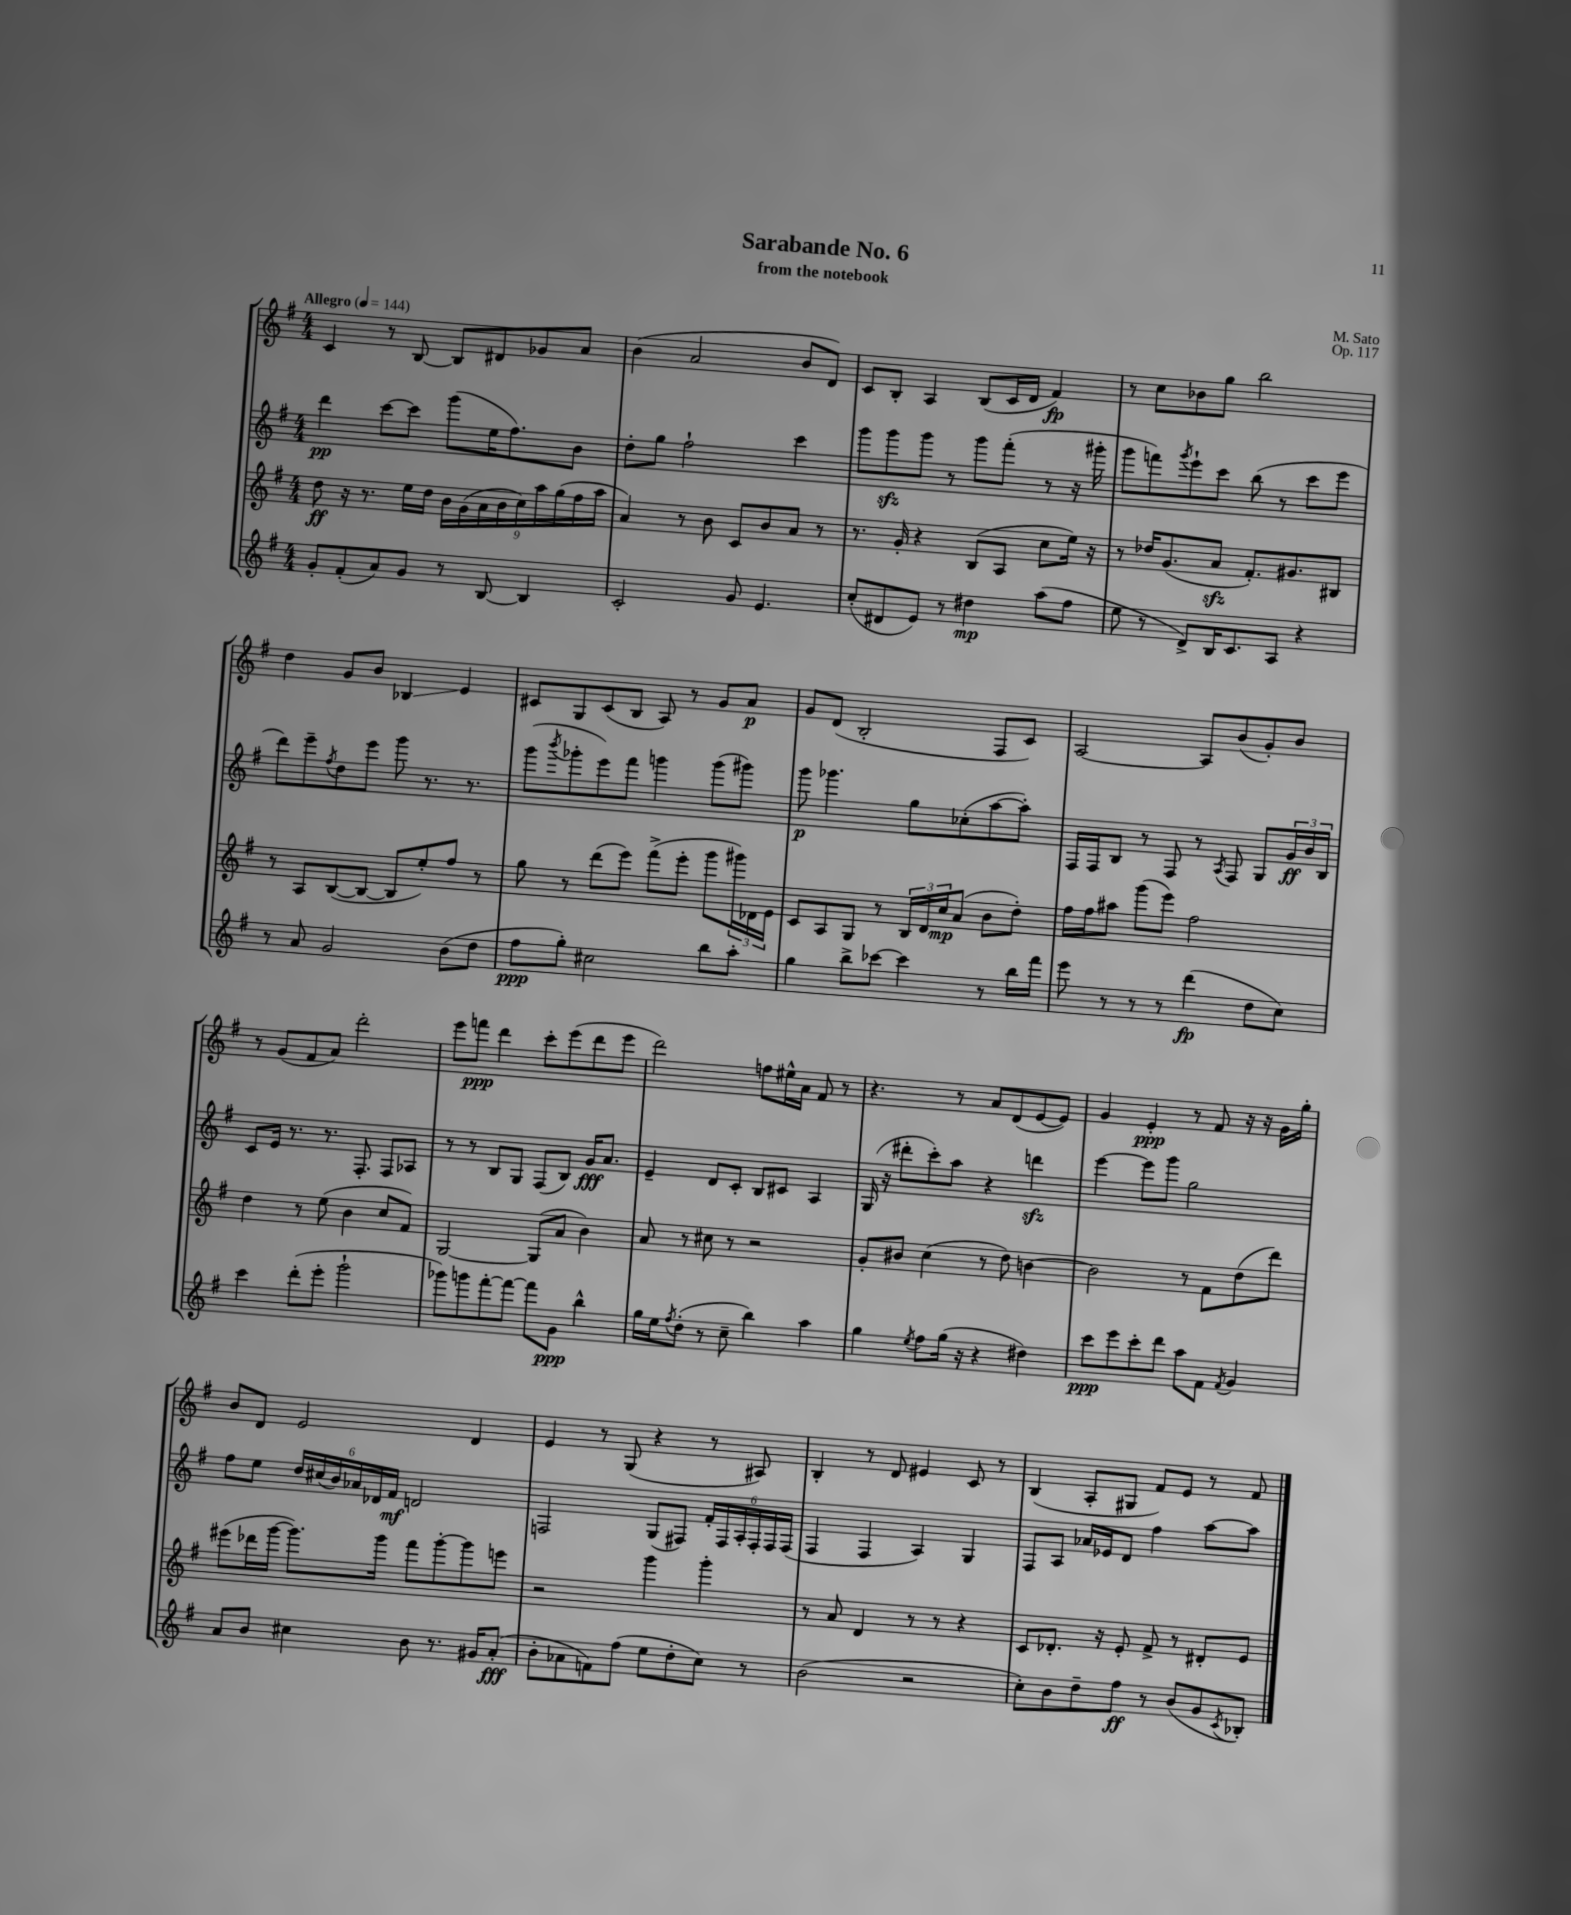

**kern	**kern	**kern	**kern
*staff4	*staff3	*staff2	*staff1
*clefG2	*clefG2	*clefG2	*clefG2
*k[f#]	*k[f#]	*k[f#]	*k[f#]
*M4/4	*M4/4	*M4/4	*M4/4
*MM144	*MM144	*MM144	*MM144
8g'/L	8dd\	4ddd\	4c/
(8f#'/	16r	.	.
.	8.r	.	.
8a/)	.	[8ccc\L	8r
8g/J	16ee\LL	8ccc\]J	[8B/
.	16dd\JJ	.	.
8r	18b\LL	(8ggg\L	8B/]L
.	(18g\	.	.
.	18a\	.	.
[8B/	.	16ee\K	8d#/
.	18b\	.	.
.	.	8.ff#\)	.
.	18cc\)	.	.
4B/]	.	.	8g-/
.	18aa\	.	.
.	(18gg\	.	.
.	.	8b\J	8a/J
.	18ff#\	.	.
.	18aa\JJ	.	.
=	=	=	=
2c'/	4a/)	8dd'\L	(4b\
.	.	8gg\J	.
.	8r	2ff#`\	2a/
.	8b\	.	.
8g/	8c/L	.	.
4.e/	8b/	.	.
.	8a/J	4ccc\	8b/L
.	8r	.	8d/J)
=	=	=	=
(8cc'/L	8.r	8ggg\L	8c/L
8d#/	.	8ggg\	8B'/J
.	16g'/	.	.
8e/J)	4r	8ggg\J	4A/
8r	.	8r	.
4dd#\	(8B/L	8ggg\L	(8B/L
.	8A/J	(8fff#'\J	16c/L
.	.	.	16d/JJ
(8aa\L	8cc\L	8r	4f#/)
8ff#\J	16ee\Jk)	16r	.
.	16r	16ggg#'\	.
=	=	=	=
8ee\	8r	8ggg\L	8r
8r	16dd-/LK	8fff\)	8cc\L
.	(8.g/	.	.
.	.	8qggg/	.
8d^/L)	.	8eee`\	8b-\
16B/K	8a/J	8ccc\J	8gg\J
8.c/	.	.	.
.	8.f#'/L)	(8bb\	2bb\
8A/J	.	8r	.
.	8.g#/	.	.
4r	.	8ccc\L	.
.	8B#/J	8eee\J	.
=	=	=	=
8r	8r	8ddd\L)	4dd\
8a/	8A/L	8eee~\	.
.	.	8qff#/	.
2g/	([8B/	8dd\	8g/L
.	8B/_J	8eee\J	8b/J
.	8B/]L	8ggg\	4B-/
.	8ee'/)	8.r	.
(8b\L	8ff#/J	.	4e/
.	.	8.r	.
8dd\J	8r	.	.
=	=	=	=
8ff#\L	8gg\	(8ggg\L	8c#/L
.	.	8qbbb/	.
8gg'\J)	8r	8ggg-'\	8G/
2cc#\	(8ddd\L	8eee\)	(8c#/
.	8eee\J)	8fff#\J	8B/J
.	(8fff#^\L	4ggg\	8A/)
.	8eee'\J	.	8r
8bb\L	8ggg\L	(8ggg\L	8g/L
8aa'\J	24ggg#\L)	8ggg#\J)	8a/J
.	24d-\	.	.
.	24e\JJ	.	.
=	=	=	=
4gg\	8c/L	8ggg\	8g/L
.	8A/	4.ggg-\	(8d/J
8bb^\L	8G/J	.	2B'/
[8ccc-\J	8r	.	.
4ccc-\]	24B/LL	8gg\L	.
.	24d/	.	.
.	24cc/J	.	.
.	(8a/J	(8cc-'\	.
8r	8b\L	[8aa\	8F#/L
16bb\LL	8dd'\J)	8aa'\]J)	8c/J)
16fff#\JJ	.	.	.
=	=	=	=
8eee\	16ff#\LL	16F#/LL	[2A/
.	16ff#\J	16F#/J	.
8r	8aa#\J	8B/J	.
8r	(8ggg\L	8r	.
8r	8eee\J)	8F#/	.
(4ddd\	2ff#\	8r	8A/]L
.	.	8qA/	.
.	.	8F#/	(8b/
8dd\L	.	8G/L	8g'/)
8cc\J)	.	24g/L	8b/J
.	.	24b/	.
.	.	24B/JJ	.
=	=	=	=
4ccc\	4dd\	8c/L	8r
.	.	16e/Jk	(8g/L
.	.	8.r	.
(8ddd'\L	8r	.	8f#/
8eee'\J	(8ee\	8.r	8a/J)
2ggg`\	4b\	.	2ddd'\
.	.	8.F#'/	.
.	8cc/L	8F#/L	.
.	8f#/J)	8A-/J	.
=	=	=	=
8ggg-\L)	[2G/	8r	8eee\L
8ggg\	.	8r	8fff\J
[8fff#'\	.	8B/L	4ddd\
8fff#\_J	.	8G/J	.
8fff#\]L	(8G/]L	(8F#/L	8ccc'\L
8g\J	8a/J	8B/J)	(8eee\
4bb^^\	4b\)	16g/LK	8ddd\
.	.	8.a/J	.
.	.	.	8eee\J
=	=	=	=
16gg\LL	8a/	4e~/	2ddd\)
16ee\J	.	.	.
8qff#/	.	.	.
(8dd'\J	8r	.	.
8r	8cc#\	8d/L	.
8cc~\	8r	8c'/J	.
4bb\)	2r	8B/L	8ff\L
.	.	8c#/J	16ee#^^\L
.	.	.	16a\JJ
4aa\	.	4A/	8f#/
.	.	.	8r
=	=	=	=
4gg\	8g'/L	(16G/	4.r
.	.	16r	.
.	8b#/J	8ddd#'\L	.
8qee/	.	.	.
8ff#\L	(4cc\	8ccc'\)	.
(16gg\Jk	.	8aa\J	8r
16r	.	.	.
4r	8r	4r	8a/L
.	8dd\)	.	(8d/
4dd#\)	[4b\	4ddd\	[8e/
.	.	.	8e/]J)
=	=	=	=
8ccc\L	2b\]	[4eee\	4g/
8eee\	.	.	.
8ccc'\	.	8eee\]L	4e'/
8ddd\J	.	8ggg\J	.
8aa\L	8r	2gg\	8r
8f#\J	8f#\L	.	8f#/
8qf#/	.	.	.
4g/	(8dd\	.	16r
.	.	.	16r
.	8ddd\J)	.	16g\LL
.	.	.	16gg'\JJ
=	=	=	=
8a/L	(8eee#\L	8ff#\L	8b/L
8b/J	16ddd-\L	8ee\J	8d/J
.	[16ggg\JJ	.	.
4cc#\	8.ggg\]L)	24dd/LL	2e/
.	.	(24cc#/	.
.	.	24b/)	.
.	.	24a-/	.
.	.	24d-/	.
.	16ggg\Jk	.	.
.	.	24f#/JJ	.
8b\	8fff#\L	2d/	.
8.r	[8ggg'\	.	.
.	8ggg\]	.	4d/
16g#/LK	.	.	.
(8a'/J	8eee\J	.	.
=	=	=	=
8b'\L	2r	2F/	4e/
8a-\	.	.	.
8f\)	.	.	8r
(8ff#\J	.	.	(8G/
8ee\L	4ggg\	(8G/L	4r
8dd'\	.	8F#/J)	.
8cc\J)	4ggg'\	24f#'/LL	8r
.	.	24F#/	.
.	.	24A'/	.
8r	.	24F#'/	8A#/)
.	.	24F#/	.
.	.	(24F#/JJ	.
=	=	=	=
(2b\	8r	4F#/	4B'/
.	8a/	.	.
.	4d/	4F#/	8r
.	.	.	8d/
2r	8r	4A/)	4e#/
.	8r	.	.
.	4r	4G/	8c/
.	.	.	8r
=	=	=	=
8cc'\L)	8c/L	8F#/L	(4B/
8b\	8.d-'/J	8A/J	.
8dd~\	.	16a-/LL	8A'/L
.	16r	16e-/J	.
8ff#\J	8e'/	8d/J	8G#/J
8r	8f#^/	4ff#\	8f#/L)
(8b/L	8r	.	8e/J
8g/	8d#'/L	[8aa\L	8r
8qc/	.	.	.
8B-'/J)	8e/J	8aa\]J	8f#/
==	==	==	==
*-	*-	*-	*-
